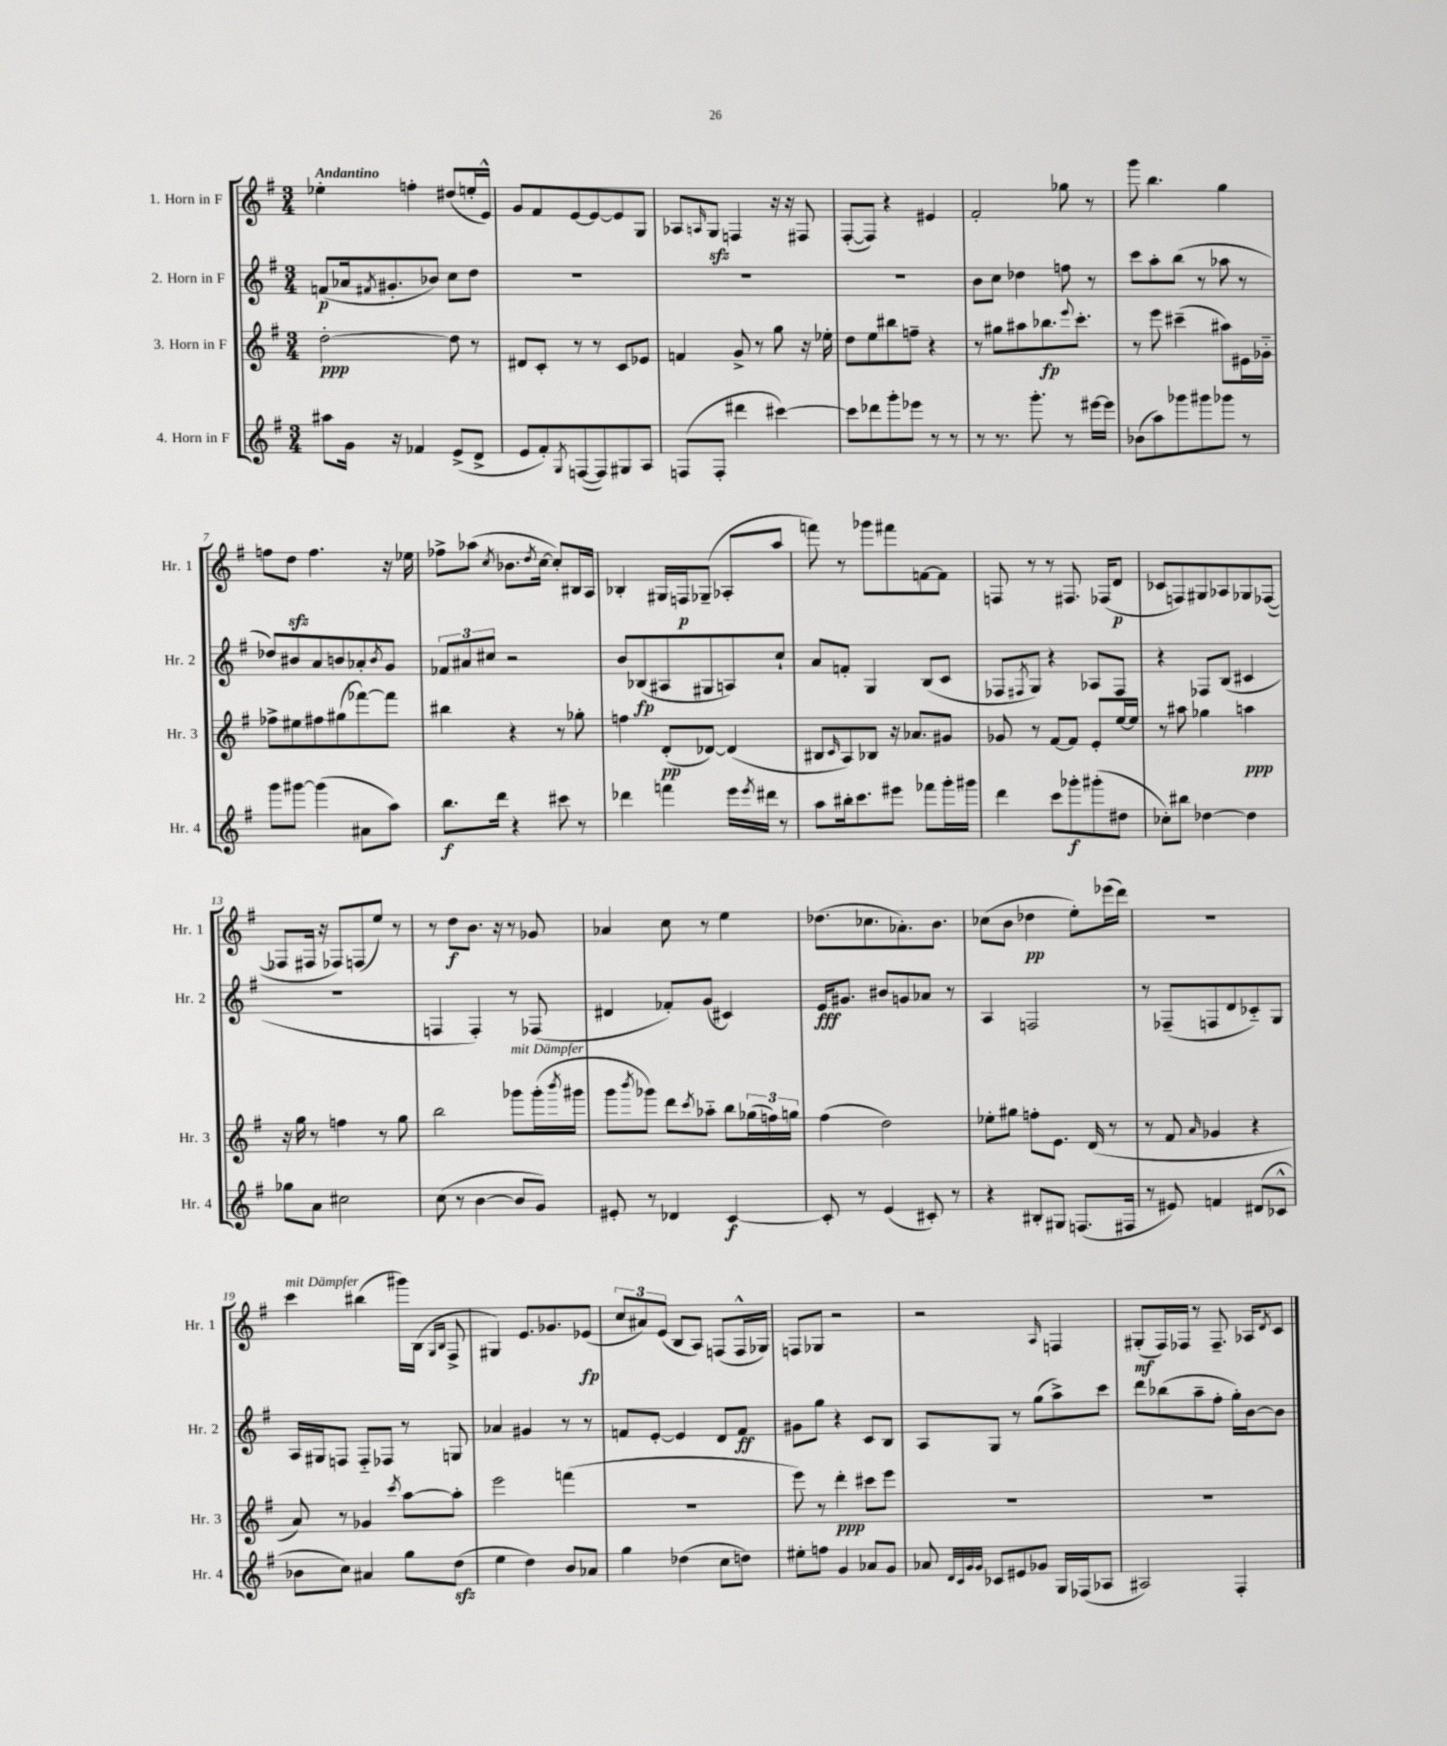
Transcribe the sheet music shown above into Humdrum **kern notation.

**kern	**kern	**kern	**kern
*staff4	*staff3	*staff2	*staff1
*clefG2	*clefG2	*clefG2	*clefG2
*k[f#]	*k[f#]	*k[f#]	*k[f#]
*M3/4	*M3/4	*M3/4	*M3/4
8aa#\L	[2dd'\	(8f/L	4ee-'\
16g\Jk	.	16a-/k	.
.	.	8qf#/	.
16r	.	8.g#'/	.
4f-/	.	.	4ff'\
.	.	8b-/J)	.
(8e^/L	8dd\]	8cc\L	(8dd#/L
8d^/J	8r	8dd\J	16ee'/L
.	.	.	16e^^/JJ)
=	=	=	=
8e/L	8d#/L	2.r	8g/L
8f#'/)	8c'/J	.	8f#/
8qG/	.	.	.
([8F/	8r	.	[8e/
8F/])	8r	.	8e/_
8G#/	8c/L	.	8e/]
8A/J	8e-/J	.	8G/J
=	=	=	=
(8F/L	4f/	2.r	8A-/L
.	.	.	16qqA/
8F'/J	.	.	8G/J
4ddd#\	8g^/	.	4F/
.	8r	.	.
[4ccc#\)	8gg\	.	16r
.	.	.	16r
.	16r	.	8F#/
.	16ee-'\	.	.
=	=	=	=
8ccc#\]L	8dd\L	2.r	([8F#'/L
8ddd-\	8ee\	.	8F#/]J)
8ggg'\	8bb#\	.	4r
8eee-\J	8ff~\J	.	.
8r	4r	.	4e#/
8r	.	.	.
=	=	=	=
8r	8r	8b\L	2f#'/
8.r	8gg#\L	8cc\J	.
.	8aa#\	4dd-\	.
8.ggg'\	.	.	.
.	8.bb-\	.	.
8r	.	8ff\	8gg-\
.	8qqeee/	.	.
.	8.ccc'\J	.	.
[16eee#\LL	.	8r	8r
16eee#\]JJ	.	.	.
=	=	=	=
(8b-\L	8r	8ccc\L	8ggg\
8aa\)	8eee\	8aa'\	4.bb\
8ggg-\	(4ccc#~\	(8bb\J	.
8ggg#\	.	8r	.
8ggg-\J	8aa#\L)	8aa-\	4gg\
8r	16e#\L	8r	.
.	16g-'~\JJ	.	.
=	=	=	=
8ggg\L	8ff-^\L	8dd-/L)	8ff\L
[8ggg#\J	8ee#\	8b#/	8dd\J
(4ggg#\]	8ff#\	8a/	4.ff\
.	(8gg#\	8b/	.
8a#\L	[8fff-\)	8a-'/	.
.	.	8qb/	.
8aa\J)	8fff-\]J	8g/J	16r
.	.	.	16ee-\
=	=	=	=
8.bb\L	4bb#\	12f-/L	8ff-^\L
.	.	12a#/	.
.	.	.	(8aa-\J
.	.	12cc#/J	.
16ddd\Jk	.	.	.
.	.	.	8qcc/
4r	4r	2r	8.b-\L
.	.	.	8qdd/
.	.	.	[16cc\Jk
8ccc#\	8r	.	8cc'/]L)
8r	8gg-'\	.	16B#/L
.	.	.	16A/JJ
=	=	=	=
4ddd-\	4ff\	8b/L	4B-'/
.	.	(8B-/	.
4fff\	(8d'/L	8A#/	16G#/LL
.	.	.	16F/J
.	[8d-/J)	8G#/	(8G-~/J
16eee\LL	(4d-/]	8A/)	8A-'/L
8qeee/	.	.	.
16ddd#\JJ	.	.	.
8r	.	8cc`/J	8aa/J
=	=	=	=
8aa\L	8B#/L	8a/L	8fff\)
.	16qqc/	.	.
16bb#'\k	8A/)	8f'/J	8r
8.ccc\	.	.	.
.	8B-/J	4G/	8ggg-\L
8eee#\J	16r	.	8fff#\
.	8.a-/L	.	.
8fff-\L	.	(8B/L	[8f\
16ggg'\L	8g#/J	8c/J	8f\]J
16ggg#\JJ	.	.	.
=	=	=	=
4ddd\	8g-/	8F-/L	8F/
.	.	8qF#/	.
.	8r	8G/J)	8r
8ccc\L	[8f#/L	4r	8r
8ggg-'\	8f#/]J	.	8.F#/
(8ggg#'\	8e'/L	8A-/L	.
.	.	.	(16F-/LK
8dd#\J	[16ee/L	8F#/J	8d/J
.	16ee/]JJ	.	.
=	=	=	=
8cc-'\L)	8r	4r	8c-/L
8bb#\J	8aa#\	.	8F/)
[4dd-\	4gg-\	8F-/L	8G#/
.	.	(8B/J	8A-/
4dd-\]	4aa\	4c#/	8G-/
.	.	.	([8F-/J
=	=	=	=
8gg-\L	16r	2.r	8F-/]L
.	16gg\	.	.
8a\J	8r	.	16F#/Jk
.	.	.	16r
2cc#\	4ff\	.	8F-/L)
.	.	.	(8F/
.	8r	.	8ee/J)
.	8gg\	.	8r
=	=	=	=
(8cc\	2bb\	4F/	8r
8r	.	.	8dd\L
[4b\	.	4F'/)	8.b\J
.	.	.	16r
8b/]L	8ggg-\L	8r	8r
8g/J)	(16ggg-'\L	(8F-/	8g-/
.	8qbbb/	.	.
.	16ggg#\JJ	.	.
=	=	=	=
8e#'/	8ggg\L	4d#/	4a-/
.	8qbbb/	.	.
8r	8ggg-\J)	.	.
4d-/	8ddd\L	8f-'/L)	8cc\
.	8qccc/	.	.
.	8aa-'~\J	(8g/J	8r
[4c/	8bb\L	4c#/)	4ee\
.	(24gg-\L	.	.
.	24ff\)	.	.
.	24gg\JJ	.	.
=	=	=	=
8c'/]	(4ff#\	16e/LK	(8.dd-\L
.	.	8.g#/J	.
8r	.	.	.
.	.	.	8.cc-\
(4e/	2dd\)	8b#/L	.
.	.	8g/	8.a-'\)
8c#'/)	.	8a-/J	.
.	.	.	8.b\J
8r	.	8r	.
=	=	=	=
4r	8ee-'\L	4A/	(8cc-\L
.	8gg#\J	.	8b\J
8B#'/L	8ff'\L	2F/	4dd-\
8G#/J	8.e\J	.	.
(8.F/L	.	.	8ee'\L)
.	(16d/	.	.
.	8r	.	(16eee-\L
16F#/Jk	.	.	16ddd\JJ)
=	=	=	=
8r	8r	8r	2.r
8e#/)	8f#/	(8F-~/L	.
.	16qqa/	.	.
4f/	4g-/	8F/	.
.	.	8d/	.
(8d#/L	4r	8c-'~/)	.
8c-^^/J	.	8G/J	.
=	=	=	=
8b-\L	8a/)	16A/LL	4ccc\
.	.	16G#/J	.
8cc\J)	8r	8F/J	.
4a#/	4g-/	8F'~/L	(4bb#\
.	.	8F-/J	.
.	8qccc/	.	.
8gg\L	[8aa\L	8r	16ggg#\LL)
.	.	.	(16B\JJ
.	.	.	16qqG/LL
.	.	.	16qqB/JJ
(8dd\J	8aa'\]J	8G/	8F#^/
=	=	=	=
4ee\	2eee\	4a-/	4G#/)
4dd\)	.	4g#/	8.e/L
.	.	.	8.g-/
8b/L	(4fff\	8r	.
8a-/J	.	8r	(8e-/J
=	=	=	=
4gg\	2.r	8f/L	12cc/L
.	.	.	12a#/)
.	.	[8e'/J	.
.	.	.	(12e/J
(4dd-\	.	4e/]	8B/L
.	.	.	8A/J)
8cc\L	.	8d/L	(8F/L
8dd\J)	.	8f/J	16F^^/L
.	.	.	16G-/JJ)
=	=	=	=
8ee#'\L	8eee\)	8g#\L	8F/L
8ff\J	8r	8gg\J	8G-/J
4g/	4ddd'\	4r	2r
8a-/L	8ccc#\L	8c/L	.
8g/J	8eee\J	8B/J	.
=	=	=	=
8a-/	2.r	8A/L	2r
32qqd/LLL	.	.	.
32qqc/	.	.	.
32qqg/	.	.	.
32qqg/JJJ	.	.	.
8c-/L	.	8G/J	.
8e#/	.	8r	.
8g-/J	.	(8gg\L	.
.	.	.	16qqA/
16G/LL	.	8aa^\)	4F/
(16F-/J	.	.	.
8A-/J	.	8ccc\J	.
=	=	=	=
2A#/)	2.r	8ddd\L	(8G#'/L
.	.	(8bb-\	16F#/L)
.	.	.	16F-/JJ
.	.	8aa~\	8r
.	.	8ff#'\J	8.F-~/
4F#'/	.	16gg'\LL)	.
.	.	[16b\J	16A-/LK
.	.	.	8qd/
.	.	8b\]J	8c/J
==	==	==	==
*-	*-	*-	*-
